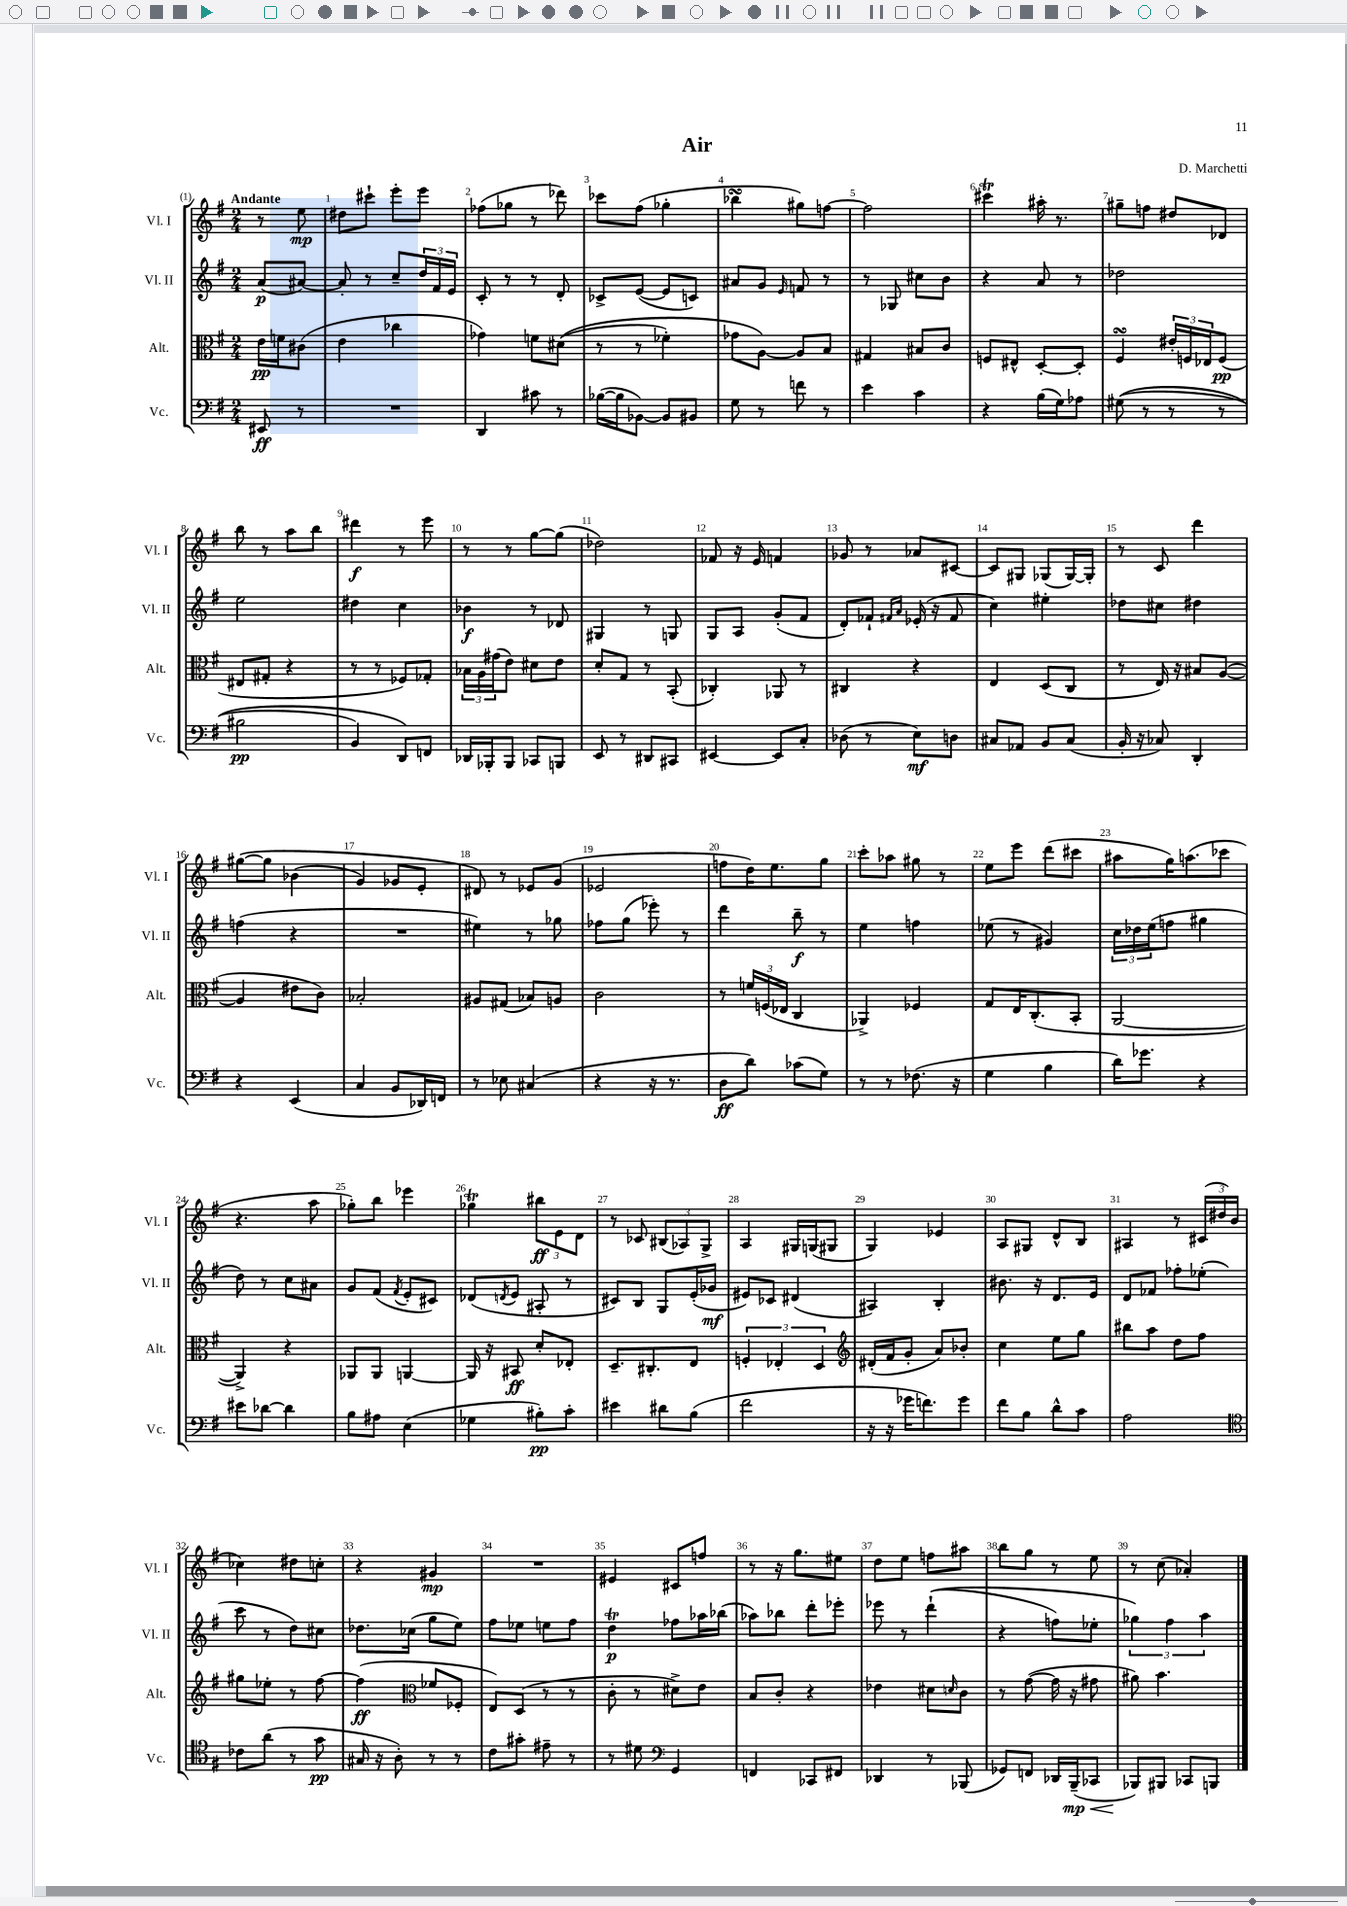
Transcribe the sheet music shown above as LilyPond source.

\header { title = "Air" composer = "D. Marchetti" }
<<
\new StaffGroup <<
\new Staff = "s0" \with { instrumentName = "Vl. I" shortInstrumentName = "Vl. I" } {
    \clef treble \key g \major \numericTimeSignature \time 2/4 \partial 4 \tempo "Andante"
    r8 e''8\mp |
    dis''8 cis'''8-! e'''8-. e'''8 |
    fes''8( ges''8 r8 des'''8) |
    ces'''8 fis''8( ges''4-. |
    bes''4\turn gis''8) f''8~ |
    f''2 |
    cis'''4\trill ais''16-. r8. |
    gis''8-- f''8 dis''8 des'8 |
    b''8 r8 a''8 b''8 |
    dis'''4\f r8 e'''8 |
    r8 r8 g''8~ g''8( |
    des''2) |
    fes'8 r16 e'16 f'4 |
    ges'8 r8 aes'8 cis'8~ |
    cis'8 gis8 ges8( ges16~) ges16-. |
    r8 c'8 d'''4 |
    gis''8~\( gis''8 bes'4( |
    g'4) ges'8 e'8-. |
    dis'8\) r8 ees'8 g'8( |
    ees'2 |
    f''8 d''16) e''8. g''8 |
    c'''8-. aes''8 gis''8 r8 |
    e''8 e'''8 d'''8( cis'''8 |
    ais''8 g''16) a''8.( ces'''8 |
    r4. a''8 |
    ges''8-.) b''8 ees'''4 |
    ges''4\trill \tuplet 3/2 { bis''8\ff e'8 d'8 } |
    r8 ces'8 \tuplet 3/2 { bis8( aes8) g8-> } |
    a4 gis16 g16( gis8 |
    g4) ees'4 |
    a8 gis8 d'8-^ b8 |
    ais4 r8 \tuplet 3/2 { cis'16( dis''16 b'16 } |
    ces''4) dis''8 c''8-. |
    r4 gis'4\mp |
    R2 |
    eis'4 cis'8 f''8 |
    r8 r16 g''8. eis''8 |
    d''8 e''8 f''8 ais''8 |
    b''8 g''8 r8 e''8 |
    r8 c''8( aes'4-.) \bar "|." |
}
\new Staff = "s1" \with { instrumentName = "Vl. II" shortInstrumentName = "Vl. II" } {
    \clef treble \key g \major \numericTimeSignature \time 2/4 \partial 4
    a'8\p( ais'8~) |
    ais'8-. r8 c''8-- \tuplet 3/2 { d''16 fis'16 e'16 } |
    c'8-. r8 r8 d'8-. |
    ces'8-> e'8~( e'8 c'8) |
    ais'8 g'8 \grace { e'16 } f'8 r8 |
    r8 ges8 cis''8 b'8 |
    r4 a'8 r8 |
    des''2 |
    e''2 |
    dis''4 c''4 |
    bes'4\f r8 des'8 |
    gis4 r8 g8 |
    g8 a8 g'8-.( fis'8 |
    d'8-.) fes'8-! \grace { fis'16 a'16 } ees'16-.( r16 fis'8 |
    c''4) eis''4-. |
    des''8 cis''8 dis''4 |
    f''4( r4 |
    R2 |
    eis''4) r8 ges''8 |
    fes''8 g''8( ees'''8-.) r8 |
    d'''4 b''8--\f r8 |
    e''4 f''4 |
    ees''8( r8 gis'4) |
    \tuplet 3/2 { c''16 des''16 e''16( } f''8 gis''4 |
    d''8) r8 c''8 ais'8 |
    g'8 fis'8( \acciaccatura { fis'8 } e'8-. cis'8) |
    des'8( \acciaccatura { d'8 } e'8 ais8-. r8 |
    cis'8) b8 g8 e'16-.( ges'16\mf |
    eis'8) ces'8 dis'4( |
    ais4) b4-. |
    bis'8. r16 d'8. e'16 |
    d'8 fes'8 fes''8-. ees''8-.( |
    c'''8 r8 d''8) cis''8 |
    des''8. ces''16( g''8 e''8) |
    fis''8 ees''8 e''8 fis''8 |
    d''4\trill\p fes''8 aes''16 bes''16( |
    aes''8) bes''8 d'''8-. ees'''8-. |
    ees'''8 r8 d'''4-!(\( |
    r4 f''8) ees''8-. |
    \tuplet 3/2 { ges''4\) fis''4 a''4 } \bar "|." |
}
\new Staff = "s2" \with { instrumentName = "Alt." shortInstrumentName = "Alt." } {
    \clef alto \key g \major \numericTimeSignature \time 2/4 \partial 4
    e'16\pp f'16 cis'8( |
    e'4 ces''4 |
    ges'4) f'8 dis'8(\( |
    r8 r8 fes'4-.) |
    ges'8 a8~\) a8 b8 |
    gis4 bis8 c'8 |
    f8 eis8-^ d8~-. d8-. |
    fis4\turn \tuplet 3/2 { eis'16-. f16 ees16 } f8\pp( |
    eis8 gis8-. r4 |
    r8 r8 fes8) ges8-. |
    \tuplet 3/2 { bes16 a16 gis'16( } e'8) dis'8 e'8 |
    d'8-. g8 r8 b,8-.( |
    ces4-.) aes,8 r8 |
    cis4 r4 |
    e4 d8( c8 |
    r8 e16) r16 bis8 a8~( |
    a4 eis'8 c'8) |
    bes2-. |
    ais8 gis8( bes8) a8 |
    c'2 |
    r8 \tuplet 3/2 { f'16 f16( ees16 } c4 |
    aes,4->) fes4 |
    g8 e16 c8.-.( b,8-. |
    a,2~ |
    a,4->) r4 |
    aes,8 aes,8 a,4~ |
    a,16 r16 bis,8\ff d'8-. ees8-. |
    d8.-- cis8.-. e8 |
    \tuplet 3/2 { f4-. ees4-. d4 } |
    \clef treble dis'16-.( fis'16 g'8-. a'8) bes'8-. |
    c''4 e''8 g''8 |
    bis''8 a''8 d''8 fis''8 |
    gis''8 ees''8-. r8 fis''8~ |
    fis''4\ff( \clef alto fes'8 fes8-. |
    e8) d8( r8 r8 |
    c'8-. r8 dis'8->) e'8 |
    b8 c'8-. r4 |
    ees'4 dis'8 \grace { d'16 } c'8 |
    r8 g'8~( g'16 r16 gis'8 |
    ais'8) b'4. \bar "|." |
}
\new Staff = "s3" \with { instrumentName = "Vc." shortInstrumentName = "Vc." } {
    \clef bass \key g \major \numericTimeSignature \time 2/4 \partial 4
    eis,8\ff r8 |
    R2 |
    d,4 cis'8 r8 |
    bes16~( bes16 bes,8~) bes,8 bis,8 |
    g8 r8 f'8 r8 |
    e'4 c'4 |
    r4 b16( g16) aes8 |
    gis8(\( r8 r8 r8 |
    bis2\pp |
    b,4) d,8\) f,8 |
    des,16 bes,,16-. bes,,8 ces,8 b,,8 |
    e,8 r8 dis,8 cis,8 |
    eis,4~ eis,8 c8-. |
    des8( r8 e8\mf) d8 |
    cis8 aes,8 b,8 cis8( |
    b,16-. r16 ces8) d,4-. |
    r4 e,4( |
    c4 b,8 des,16) f,16 |
    r8 ees8 cis4( |
    r4 r16 r8. |
    d8\ff d'8) ces'8( g8) |
    r8 r8 fes8.( r16 |
    g4 b4 |
    d'16) ges'8. r4 |
    eis'8 des'8~ des'4 |
    b8 ais8 e4( |
    ges4 bis8-.\pp) c'8-. |
    eis'4 dis'8 b8( |
    fis'2 |
    r16 r16 ges'16 f'8.) ges'8 |
    fis'8 b8 d'8-^ c'8 |
    a2 |
    \clef tenor ces'8 a'8( r8 g'8\pp |
    gis16 r16 a8-.) r8 r8 |
    c'8 gis'8-. eis'8-- r8 |
    r8 dis'8 \clef bass g,4 |
    f,4 ces,8 fis,8 |
    des,4 r8 bes,,8( |
    ges,8) f,8 des,16 b,,16--\mp\<( ces,8 |
    bes,,8\!) bis,,8 ces,8 b,,8 \bar "|." |
}
>>
>>
\layout { \context { \Score \override BarNumber.break-visibility = ##(#f #t #t) barNumberVisibility = #all-bar-numbers-visible } }
